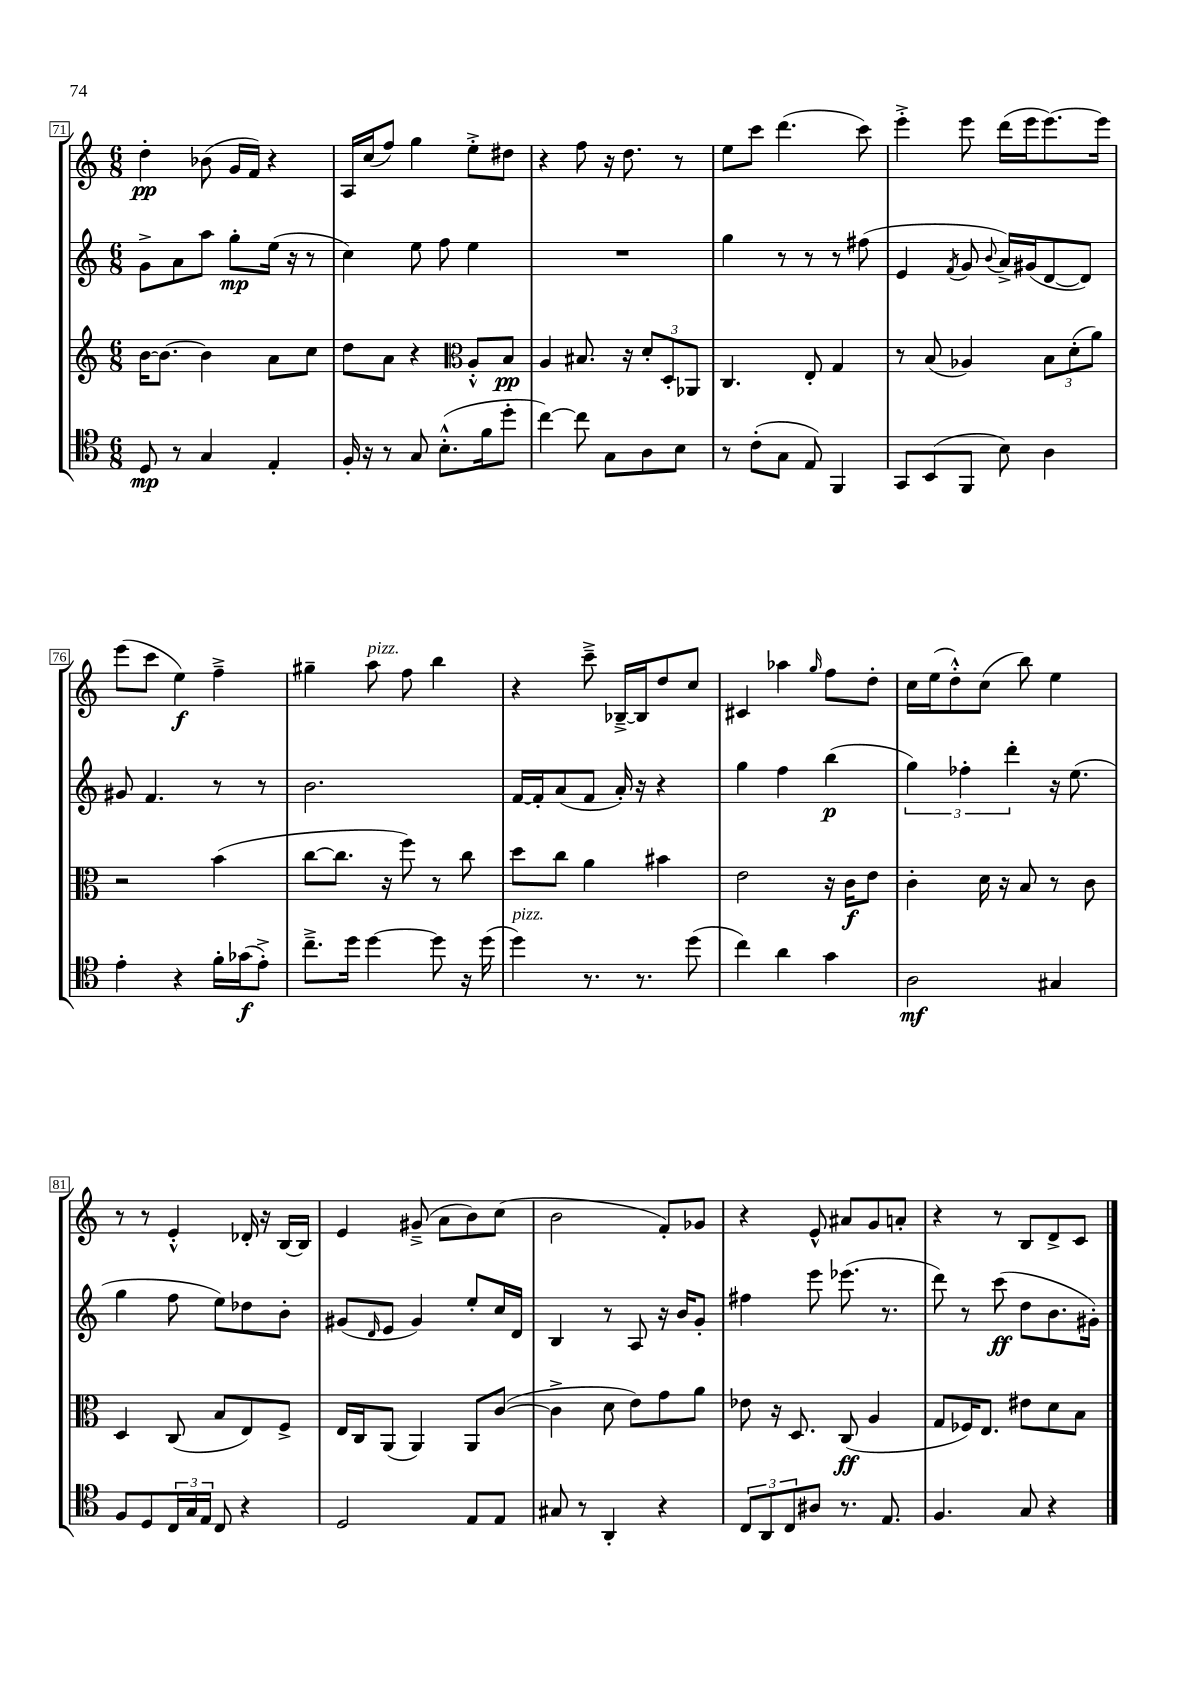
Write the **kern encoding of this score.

**kern	**kern	**kern	**kern
*staff4	*staff3	*staff2	*staff1
*clefC4	*clefG2	*clefG2	*clefG2
*k[]	*k[]	*k[]	*k[]
*M6/8	*M6/8	*M6/8	*M6/8
8D/	[16b\LK	8g^\L	4dd'\
.	8.b\_J	.	.
8r	.	8a\	.
4G/	4b\]	8aa\J	(8b-\
.	.	8gg'\L	16g/LL
.	.	.	16f/JJ)
4E'/	8a\L	(16ee\Jk	4r
.	.	16r	.
.	8cc\J	8r	.
=	=	=	=
16F'/	8dd\L	4cc\)	16A/LL
16r	.	.	(16cc/J
8r	8a\J	.	8ff/J)
8G/	4r	8ee\	4gg\
(8.B'^^\L	.	8ff\	.
*	*clefC3	*	*
.	8A'^^/L	4ee\	8ee'^\L
16f\k	.	.	.
8dd'\J	8B/J	.	8dd#\J
=	=	=	=
[4cc\)	4A/	2.r	4r
8cc\]	8.B#/	.	8ff\
8G\L	.	.	16r
.	16r	.	8.dd\
8A\	12d'/L	.	.
.	12D'/	.	.
8B\J	.	.	8r
.	12AA-/J	.	.
=	=	=	=
8r	4.C/	4gg\	8ee\L
(8c'\L	.	.	8ccc\J
8G\J	.	8r	(4.ddd\
8E/)	8E'/	8r	.
4FF/	4G/	8r	.
.	.	(8ff#\	8ccc\)
=	=	=	=
8GG/L	8r	4e/	4eee'^\
(8BB/	(8B/	.	.
.	.	8qf/	.
8FF/J	4A-/)	8g/	8eee\
.	.	8qqb/	.
8B\)	.	16a^/LL)	(16ddd\LL
.	.	(16g#/J	16eee\J
4A\	12B\L	[8d/	[8.eee\)
.	(12d'\	.	.
.	.	8d/]J)	.
.	12a\J)	.	.
.	.	.	16eee\]Jk
=	=	=	=
4e'\	2r	8g#/	(8eee\L
.	.	4.f/	8ccc\J
4r	.	.	4ee\)
16f'\LL	(4b\	8r	4ff~^\
(16g-\J	.	.	.
8e'^\J)	.	8r	.
=	=	=	=
8.cc~^\L	[8cc\L	2.b\	4gg#~\
.	8.cc\]J	.	.
16dd\Jk	.	.	.
[4dd\	.	.	8aa\
.	16r	.	.
.	8ff\)	.	8ff\
8dd\]	8r	.	4bb\
16r	8cc\	.	.
(16dd\	.	.	.
=	=	=	=
4dd\)	8dd\L	[16f/LL	4r
.	.	16f'/]J	.
.	8cc\J	(8a/	.
8.r	4a\	8f/J	8ccc~^\
.	.	16a'/)	[16B-~^/LL
8.r	.	16r	16B-/]J
.	4b#\	4r	8dd/
(8dd\	.	.	8cc/J
=	=	=	=
4cc\)	2e\	4gg\	4c#/
4a\	.	4ff\	4aa-\
.	.	.	16qqgg/
4g\	16r	(4bb\	8ff\L
.	16c\LK	.	.
.	8e\J	.	8dd'\J
=	=	=	=
2A\	4c'\	6gg\)	16cc\LL
.	.	.	(16ee\J
.	.	.	8dd'^^\)
.	.	6ff-'\	.
.	16d\	.	(8cc\J
.	16r	.	.
.	.	6ddd'\	.
.	8B/	.	8bb\)
4G#/	8r	16r	4ee\
.	.	(8.ee\	.
.	8c\	.	.
=	=	=	=
8F/L	4D/	4gg\	8r
8D/	.	.	8r
24C/L	(8C/	8ff\	4e'^^/
24G/	.	.	.
24E/JJ	.	.	.
8C/	8B/L	8ee\L)	.
4r	8E/)	8dd-\	16d-'/
.	.	.	16r
.	8F^/J	8b'\J	[16B/LL
.	.	.	16B/]JJ
=	=	=	=
2D/	16E/LL	(8g#/L	4e/
.	16C/J	.	.
.	.	16qqd/	.
.	(8AA/J	8e/J	.
.	4AA/)	4g#/)	(8g#~^/
.	.	.	8a\L
8E/L	8AA/L	8ee'/L	8b\)
8E/J	([8c/J	16cc/L	(8cc\J
.	.	16d/JJ	.
=	=	=	=
8G#/	4c^\]	4B/	2b\
8r	.	.	.
4AA'/	8d\	8r	.
.	8e\L)	8A/	.
4r	8g\	16r	8f'/L)
.	.	16b/LK	.
.	8a\J	8g'/J	8g-/J
=	=	=	=
12C/L	8e-\	4ff#\	4r
12AA/	.	.	.
.	16r	.	.
12C/	.	.	.
.	8.D/	.	.
8A#/J	.	8eee\	8e^^/
8.r	(8C/	(8.eee-\	8a#/L
.	4A/	.	8g/
8.E/	.	8.r	.
.	.	.	8a'/J
=	=	=	=
4.F/	8G/L	8ddd\)	4r
.	16F-/K)	8r	.
.	8.E/J	.	.
.	.	(8ccc\	8r
8G/	8e#\L	8dd\L	8B/L
4r	8d\	8.b\	8d^/
.	8B\J	.	8c/J
.	.	16g#'\Jk)	.
==	==	==	==
*-	*-	*-	*-
